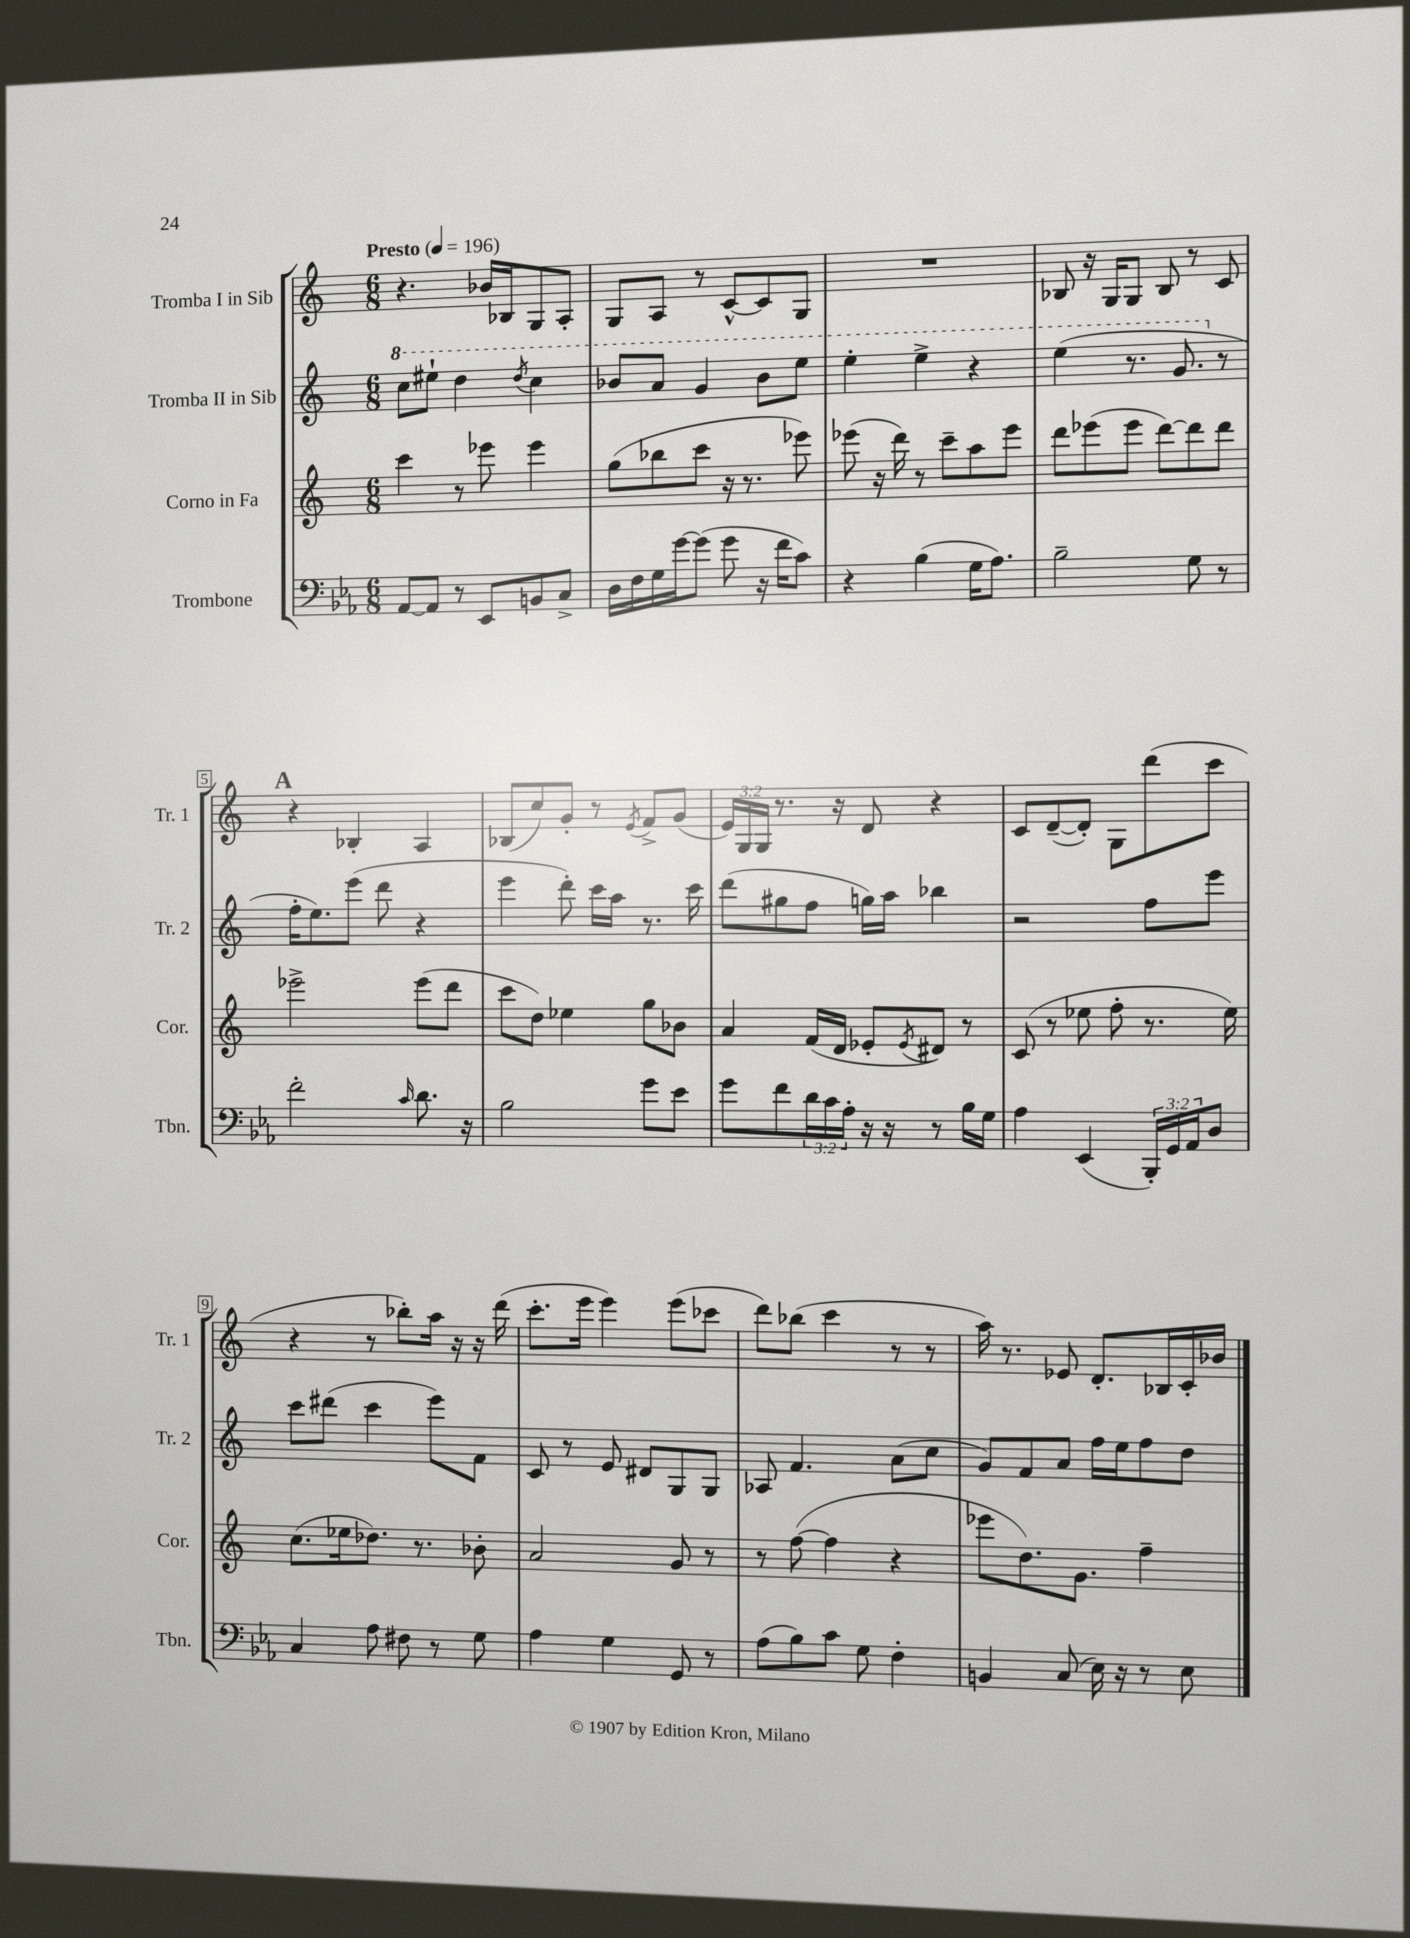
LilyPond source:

<<
\new StaffGroup <<
\new Staff = "s0" \with { instrumentName = "Tromba I in Sib" shortInstrumentName = "Tr. 1" } {
    \clef treble \key c \major \numericTimeSignature \time 6/8 \override Staff.TupletNumber.text = #tuplet-number::calc-fraction-text \tempo "Presto" 4 = 196
    r4. bes'16 bes16 g8 a8-. |
    g8 a8 r8 c'8~-^ c'8 g8 |
    R2. |
    bes8 r16 g16 g8 bes8 r8 c'8 |
    \mark \markup { \bold "A" } r4 bes4-. a4 |
    bes8( c''8) g'8-. r8 \acciaccatura { e'8 } f'8-> g'8( |
    \tuplet 3/2 { e'16) g16 g16 } r8. r16 d'8 r4 |
    c'8 d'8~--( d'8-.) g8 d'''8( c'''8 |
    r4 r8 bes''8-.) a''16 r16 r16 d'''16( |
    c'''8.-. e'''16 e'''4) e'''8( ces'''8 |
    d'''8) bes''8( c'''4 r8 r8 |
    a''16) r8. ees'8 d'8.-. bes16 c'16-. bes'16 \bar "|." |
}
\new Staff = "s1" \with { instrumentName = "Tromba II in Sib" shortInstrumentName = "Tr. 2" } {
    \clef treble \key c \major \numericTimeSignature \time 6/8
    \ottava #1 c'''8 eis'''8-! d'''4 \acciaccatura { d'''8 } c'''4 |
    bes''8 a''8 g''4 bes''8 e'''8 |
    e'''4-. e'''4-> r4 |
    e'''4( r8. g''8. \ottava #0 r8 |
    \mark \markup { \bold "A" } f''16-. e''8.) e'''8( d'''8 r4 |
    e'''4 d'''8-.) c'''16 a''16 r8. c'''16 |
    d'''8( gis''8 f''8 g''16) a''16 bes''4 |
    r2 f''8 e'''8 |
    c'''8 dis'''8( c'''4 e'''8) f'8 |
    c'8 r8 e'8 dis'8 g8 g8 |
    aes8 f'4. a'8( c''8 |
    g'8) f'8 a'8 f''16 e''16 f''8 d''8 \bar "|." |
}
\new Staff = "s2" \with { instrumentName = "Corno in Fa" shortInstrumentName = "Cor." } {
    \clef treble \key c \major \numericTimeSignature \time 6/8
    c'''4 r8 ees'''8 ees'''4 |
    g''8( bes''8 c'''8 r16 r8. ees'''8) |
    ees'''8( r16 d'''16) r8 c'''8-- a''8 ees'''8 |
    d'''8 ees'''8( ees'''8 d'''8~) d'''8 d'''8 |
    \mark \markup { \bold "A" } ees'''2-> ees'''8( d'''8 |
    c'''8 d''8) ees''4 g''8 bes'8 |
    a'4 f'16( d'16 ees'8-. \acciaccatura { ees'8 } dis'8) r8 |
    c'8( r8 ees''8 f''8-. r8. ees''16) |
    c''8.( ees''16 des''8.) r8. bes'8-. |
    a'2 g'8 r8 |
    r8 f''8~( f''4 r4 |
    ees'''8 d''8.) g'8. f''4-- \bar "|." |
}
\new Staff = "s3" \with { instrumentName = "Trombone" shortInstrumentName = "Tbn." } {
    \clef bass \key ees \major \numericTimeSignature \time 6/8 \override Staff.TupletNumber.text = #tuplet-number::calc-fraction-text
    aes,8~ aes,8 r8 ees,8 b,8 c8-> |
    d16 f16 g16 g'16~ g'8( g'8 r16 f'16 c'8) |
    r4 bes4( g16 aes8.) |
    bes2-- g8 r8 |
    \mark \markup { \bold "A" } f'2-. \grace { c'16 } d'8. r16 |
    bes2 g'8 ees'8 |
    g'8 f'8 \tuplet 3/2 { d'16 c'16 aes16-. } r16 r16 r8 bes16 g16 |
    aes4 ees,4( \tuplet 3/2 { bes,,16-.) g,16 aes,16 } d8 |
    c4 aes8 fis8 r8 g8 |
    aes4 g4 g,8 r8 |
    aes8( bes8) c'8 g8 f4-. |
    b,4 c8( ees16) r16 r8 ees8 \bar "|." |
}
>>
>>
\layout { \context { \Score \override BarNumber.stencil = #(make-stencil-boxer 0.1 0.3 ly:text-interface::print) } }
